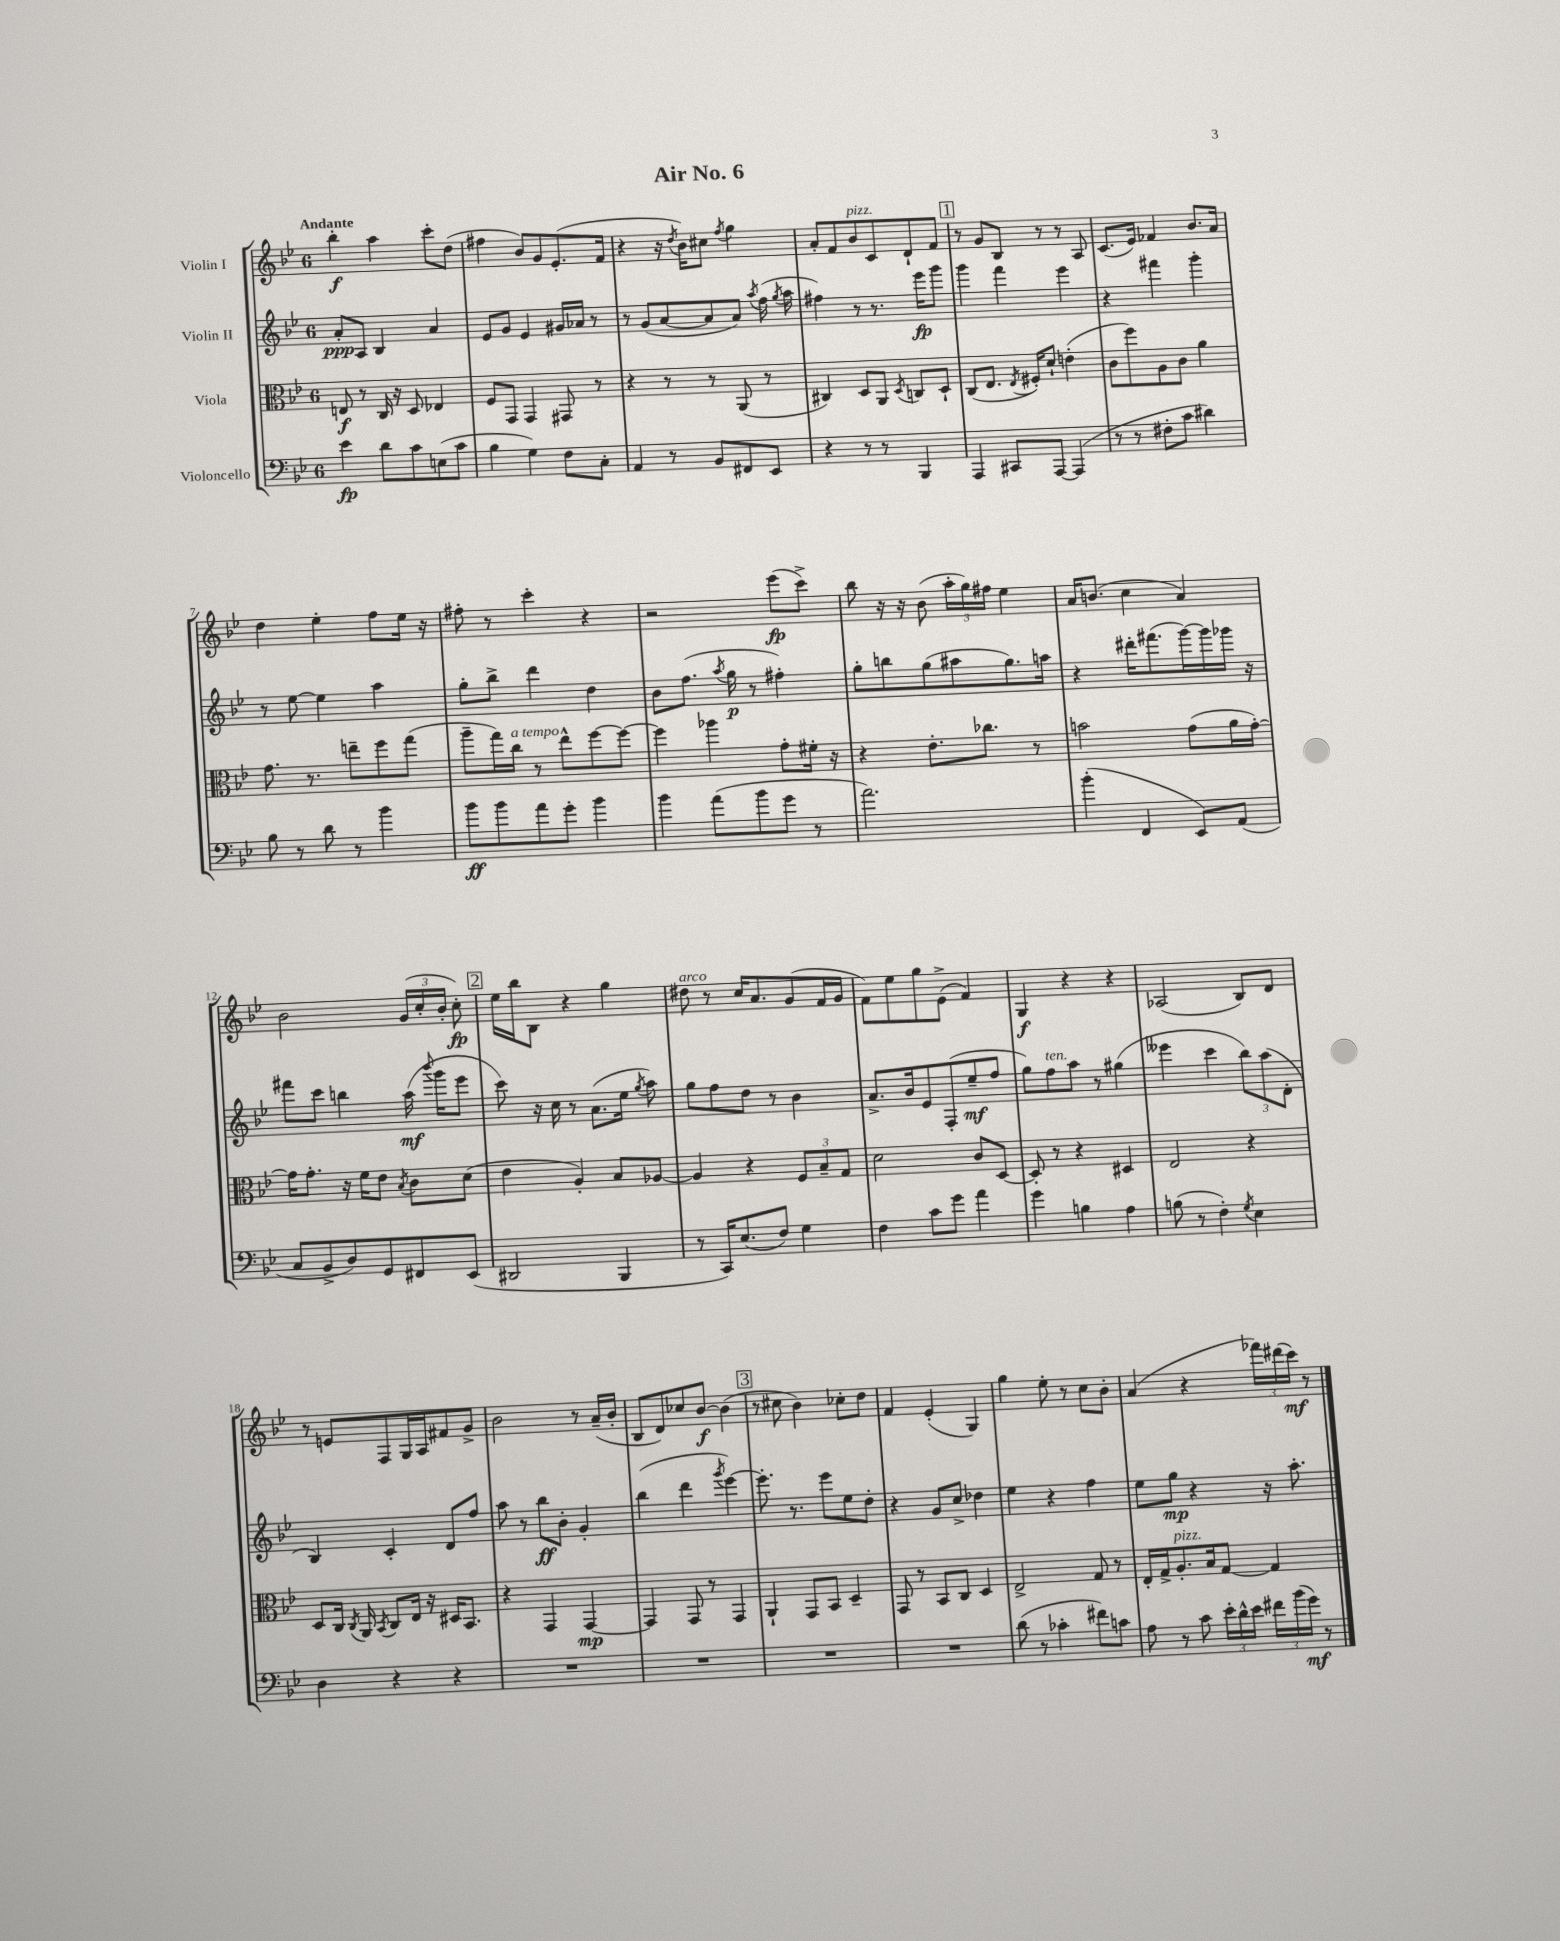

**kern	**kern	**kern	**kern
*staff4	*staff3	*staff2	*staff1
*clefF4	*clefC3	*clefG2	*clefG2
*k[b-e-]	*k[b-e-]	*k[b-e-]	*k[b-e-]
*M6/8	*M6/8	*M6/8	*M6/8
4e-	8E	8a'	4bb-'
.	8r	8A	.
8d	16C	4B-	4aa
.	16r	.	.
8c	8D	.	.
(8E	4E-	4a	8ccc'
8c	.	.	(8dd
=	=	=	=
4B-	8F	8e-	4ff#
.	8GG	8g	.
4G)	4GG	4e-	8b-)
.	.	.	8g
8F	8GG#	16g#	(8.e-'
.	.	16a-	.
8C'	8r	8r	.
.	.	.	16f
=	=	=	=
4AA	4r	8r	4r
.	.	(8g	.
8r	8r	[8a	16r
.	.	.	8qdd
.	.	.	16b-)
8BB-	8r	8a]	8cc#
.	.	.	8qff
8FF#	(8AA	8a)	4gg
.	.	8qaa	.
8EE-	8r	(16ff	.
.	.	8qgg	.
.	.	16aa	.
=	=	=	=
4r	4C#)	4ff#)	8a'
.	.	.	8f
8r	8D	8r	8b-
8r	8AA	8.r	8c
.	8qD	.	.
4BBB-	8C	.	8d`
.	.	16eee-	.
.	8D`	8ggg	8f
=	=	=	=
4AAA	(8C	4ggg	8r
.	8.E-	.	8g
8CC#	.	4fff	8B-
.	8qE-	.	.
.	16F#')	.	.
[8AAA	8d`	.	8r
(4AAA]	(4e'	4eee-	8r
.	.	.	8A
=	=	=	=
8r	8c	4r	(8.c
8r	8ff)	.	.
.	.	.	16e-)
8F#'	8A	4fff#	4f-
8c	8c	.	.
4d#)	4a	4ggg'	8.b-
.	.	.	16a
=	=	=	=
8B-	8.g	8r	4dd
8r	.	[8ee-	.
.	8.r	.	.
8d	.	4ee-]	4ee-'
8r	8ee~	.	.
4b-	8ff	4aa	8ff
.	(8gg	.	16ee-
.	.	.	16r
=	=	=	=
8b-	8aa~	8gg'	8ff#'
8b-	16gg)	8bb-^	8r
.	16cc	.	.
8a	8r	4ddd	4ccc'
8g'	8ee-^^	.	.
4b-	[8ff	4dd	4r
.	8ff_	.	.
=	=	=	=
4b-	4ff]	8b-	2r
.	.	(8.ff	.
(8a	4aa-	.	.
.	.	8qaa	.
.	.	16gg	.
8b-	.	8r	.
8g	8g'	4ff#')	(8eee-
8r	16f#'	.	8ccc^)
.	16r	.	.
=	=	=	=
2.a)	4r	8gg'	8bb-
.	.	8bb	16r
.	.	.	16r
.	8.e-'	(8gg	(8b-
.	.	8aa#	24aa'
.	.	.	24gg)
.	8.cc-	.	.
.	.	.	24ff#
.	.	8.gg)	4ee-
.	8r	.	.
.	.	16aa	.
=	=	=	=
(4b-'	2b	4r	16a
.	.	.	(8.b
4FF	.	16ddd#'	4cc
.	.	(8.fff#	.
8EE-)	(8g	[16ggg)	4a)
.	.	16ggg]	.
(8AA	16a	16ggg-	.
.	[16g')	16r	.
=	=	=	=
8C	16g]	8fff#	2b-
.	8.g'	.	.
8BB-^	.	8ccc	.
8D)	16r	4bb	.
.	16f	.	.
8GG	8e-	.	.
.	8qB-	.	.
8FF#	8c	(16aa	(24g
.	.	.	24cc'
.	.	8qqbbb-	.
.	.	16ggg	.
.	.	.	24b-'
(8EE-	(8d	8eee-	8cc')
=	=	=	=
2DD#	4e-	8ccc)	16ee-
.	.	.	16bb-
.	.	16r	8B-
.	.	16cc	.
.	4A')	8r	4r
.	.	(8.a	.
4BBB-	8B-	.	4gg
.	.	16ee-	.
.	.	8qgg	.
.	[8A-	8aa)	.
=	=	=	=
8r	4A-]	8gg	8dd#
16CC)	.	8ff	8r
(8.E-	.	.	.
.	4r	8dd	16cc
.	.	.	8.a
8F)	.	8r	.
4G	12F	4b-	(8g
.	12B-~	.	.
.	.	.	16f
.	12G	.	.
.	.	.	16g
=	=	=	=
4F	2d	8.a^	8f)
.	.	.	8ee-
.	.	16b-	.
8c	.	8e-	8gg
8g	.	(8F'	(8e-^
4a	8c	8ee-~	4f)
.	[8D	8ff	.
=	=	=	=
4g	8D']	8gg)	4G
.	8r	8ff	.
4B	4r	8aa	4r
.	.	8r	.
4A	4D#	(4gg#	4r
=	=	=	=
(8B	2E-	4eee--	(2A-
8r	.	.	.
4F')	.	4ccc	.
8qG	.	.	.
4E-	4r	12bb-)	8B-)
.	.	(12aa	.
.	.	.	8d
.	.	12d'	.
=	=	=	=
4D	8D	4B-)	8r
.	16C	.	8e
.	8qC	.	.
.	16AA	.	.
.	8qBB-	.	.
4r	8C	4c'	8F
.	16E-	.	16G
.	16r	.	16A
4r	16D#	8d	8f#
.	8.BB-	.	.
.	.	8ff	8g^
=	=	=	=
2.r	4r	8aa	2b-
.	.	8r	.
.	4GG	8bb-	.
.	.	8b-'	.
.	[4GG	4g'	8r
.	.	.	(16a~
.	.	.	16b-'
=	=	=	=
2.r	4GG]	(4bb-	8B-
.	.	.	8d)
.	8GG	4ddd	8cc-
.	8r	.	[8b-
.	.	8qggg	.
.	4GG	[4eee-)	(4b-]
=	=	=	=
2.r	4AA`	8.eee-']	8r
.	.	.	8cc#
.	.	8.r	.
.	8GG	.	4b-)
.	8BB-	8eee-	.
.	4D~	8ee-	8cc-'
.	.	8dd'	8dd
=	=	=	=
2.r	8GG	4r	4f
.	8r	.	.
.	8BB-	8g	(4e-'
.	8C	8cc^	.
.	4D	4dd-	4G)
=	=	=	=
(8d	2E-^	4ee-	4gg
8r	.	.	.
4c-'	.	4r	8ee-'
.	.	.	8r
8f#)	8G	4ff	8cc
8c	8r	.	8b-'
=	=	=	=
8A	16E-'	8ee-	(4a
.	16G^	.	.
8r	8.A'	8gg	.
8c	.	4r	4r
.	16B-	.	.
24e-'	[8G	.	.
24d^^	.	.	.
24e-	.	.	.
24f#	4G]	16r	24fff-)
(24b-	.	.	(24ddd#
.	.	8.aa'	.
24g)	.	.	24ccc)
8r	.	.	8r
==	==	==	==
*-	*-	*-	*-
